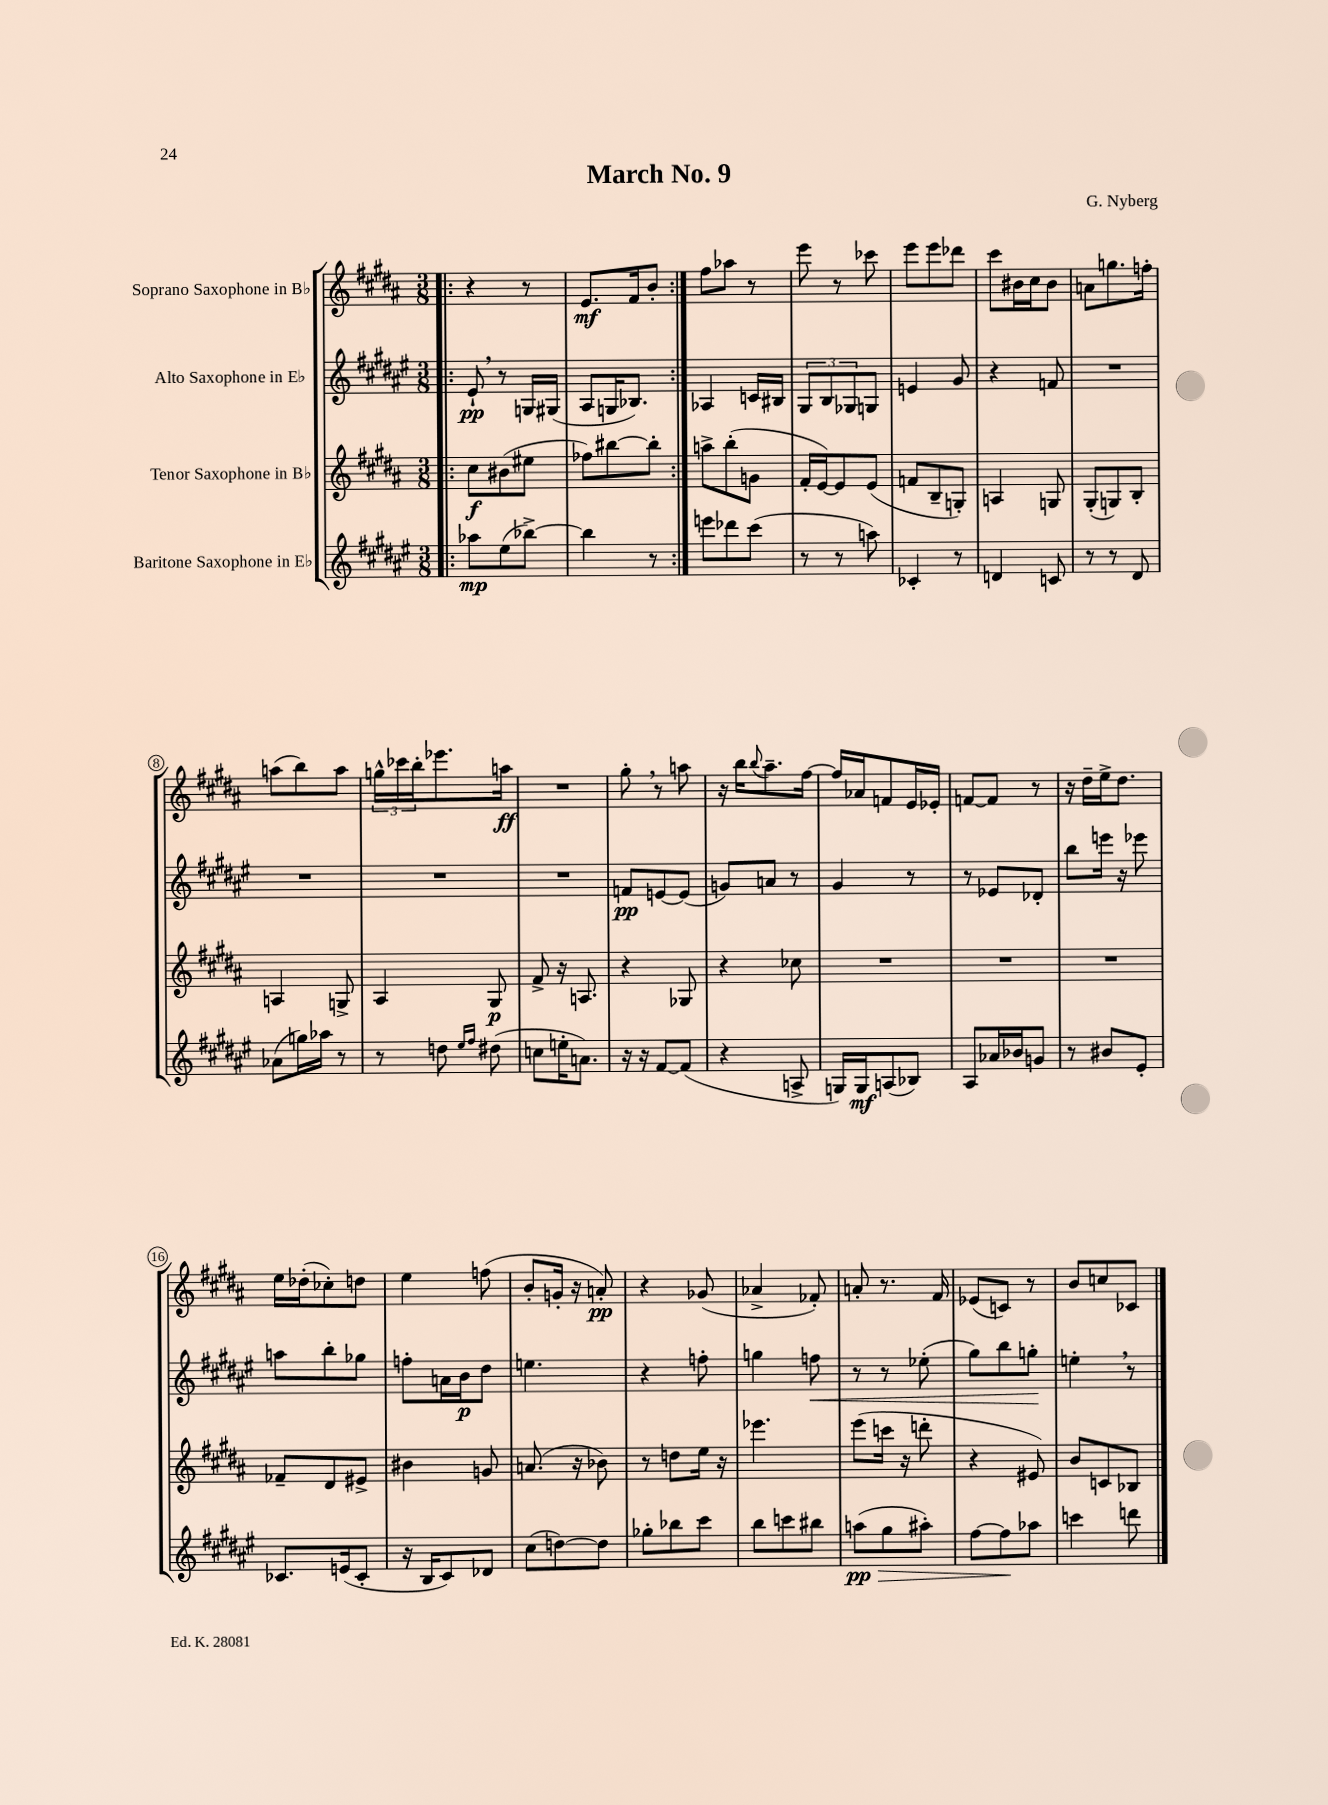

**kern	**kern	**kern	**kern
*staff4	*staff3	*staff2	*staff1
*clefG2	*clefG2	*clefG2	*clefG2
*k[f#c#g#d#a#e#]	*k[f#c#g#d#a#]	*k[f#c#g#d#a#e#]	*k[f#c#g#d#a#]
*M3/8	*M3/8	*M3/8	*M3/8
=!|:	=!|:	=!|:	=!|:
8aa-\L	8cc#\L	8e#`/	4r
(8ee#\	(8b#\	8r	.
[8bb-^\J)	8ee#\J	16G/LL	8r
.	.	(16G#/JJ	.
=	=	=	=
4bb-\]	8ff-\L)	8A#/L	8.e/L
.	[8bb#\	16G/K	.
.	.	8.B-/J)	16f#/k
8r	8bb#'\]J	.	8b'/J
=:|!	=:|!	=:|!	=:|!
8eee\L	8aa^\L	4A-/	8ff#\L
8ddd-\	(8bb'\	.	8aa-\J
(8ccc#\J	8g\J	16c/LL	8r
.	.	16B#/JJ	.
=	=	=	=
8r	16f#'/LL	12G#/L	8eee\
.	[16e/J)	.	.
.	.	12B/	.
8r	8e/]	.	8r
.	.	12G-/	.
8aa\)	(8e/J	8G/J	8ccc-\
=	=	=	=
4c-'/	8f/L	4e/	8eee\L
.	8B~/	.	8eee\
8r	8G'/J)	8g#/	8ddd-\J
=	=	=	=
4d/	4A/	4r	8ccc#\L
.	.	.	16b#\L
.	.	.	16cc#\J
8c/	8G/	8f/	8b#\J
=	=	=	=
8r	(8G#'/L	4.r	8a\L
8r	8G/)	.	8.gg\
8d#/	8B'/J	.	.
.	.	.	16ff'\Jk
=	=	=	=
(8a-\L	4A/	4.r	(8aa\L
16gg\L)	.	.	8bb\)
16aa-\JJ	.	.	.
8r	8G^/	.	8aa\J
=	=	=	=
8r	4A#/	4.r	24gg^^\LL
.	.	.	24ccc-\
.	.	.	24bb'\J
8dd\	.	.	8.eee-\
16qqee#/LL	.	.	.
16qqff#/JJ	.	.	.
(8dd#\	8G#/	.	.
.	.	.	16aa\Jk
=	=	=	=
8cc\L	8f#^/	4.r	4.r
16ee'\K	16r	.	.
8.a\J)	8.A/	.	.
=	=	=	=
16r	4r	8f/L	8gg#'\
16r	.	.	.
[8f#/L	.	[8e/	8r
(8f#/]J	8G-/	(8e/]J	8aa\
=	=	=	=
4r	4r	8g/L)	16r
.	.	.	16bb\LK
.	.	.	8qqbb/
.	.	8a/J	8.aa#~\
8A^/	8cc-\	8r	.
.	.	.	[16ff#\Jk
=	=	=	=
16G/LL)	4.r	4g#/	16ff#/]LL
16G/J	.	.	16a-/J
(8A/	.	.	8f/
8B-/J)	.	8r	16e/L
.	.	.	16e-'/JJ
=	=	=	=
8A#/L	4.r	8r	[8f/L
16a-/L	.	8e-/L	8f/]J
16b-/J	.	.	.
8g/J	.	8d-'/J	8r
=	=	=	=
8r	4.r	8bb\L	16r
.	.	.	16dd#~\LL
8b#/L	.	16eee\Jk	16ee^\J
.	.	16r	8.dd#\J
8e#'/J	.	8eee-\	.
=	=	=	=
8.c-/L	8f-~/L	8aa\L	16ee\LL
.	.	.	(16dd-'\J
.	8d#/	8bb'\	8cc-'\)
(16e/k	.	.	.
8c-'/J	8e#^/J	8gg-\J	8dd\J
=	=	=	=
16r	4b#\	8ff'\L	4ee\
16B/LK	.	.	.
8c#/)	.	16a\L	.
.	.	16b\J	.
8d-/J	8g/	8dd#\J	(8ff\
=	=	=	=
(8cc#\L	(8.a/	4.ee\	8b'/L
[8dd\)	.	.	16g'/Jk
.	16r	.	16r
8dd\]J	8b-\)	.	8a'/)
=	=	=	=
8gg-'\L	8r	4r	4r
8bb-\	8dd\L	.	.
8ccc#\J	16ee\Jk	8ff'\	(8g-/
.	16r	.	.
=	=	=	=
8bb\L	4.eee-\	4gg\	4a-^/
8ccc\	.	.	.
8bb#\J	.	8ff\	8f-'/)
=	=	=	=
(8aa\L	(8eee\L	8r	8a'/
8gg#\	16ccc\Jk	8r	8.r
.	16r	.	.
8aa#'\J)	8ddd'\	(8ee-'\	.
.	.	.	16f#/
=	=	=	=
[8ff#\L	4r	8gg#\L)	(8e-/L
8ff#\]	.	8bb\	8c/J)
8aa-\J	8e#/)	8gg'\J	8r
=	=	=	=
4ccc\	8b/L	4ee'\	8b/L
.	8c/	.	8cc/
8ddd\	8B-/J	8r	8c-/J
==	==	==	==
*-	*-	*-	*-
